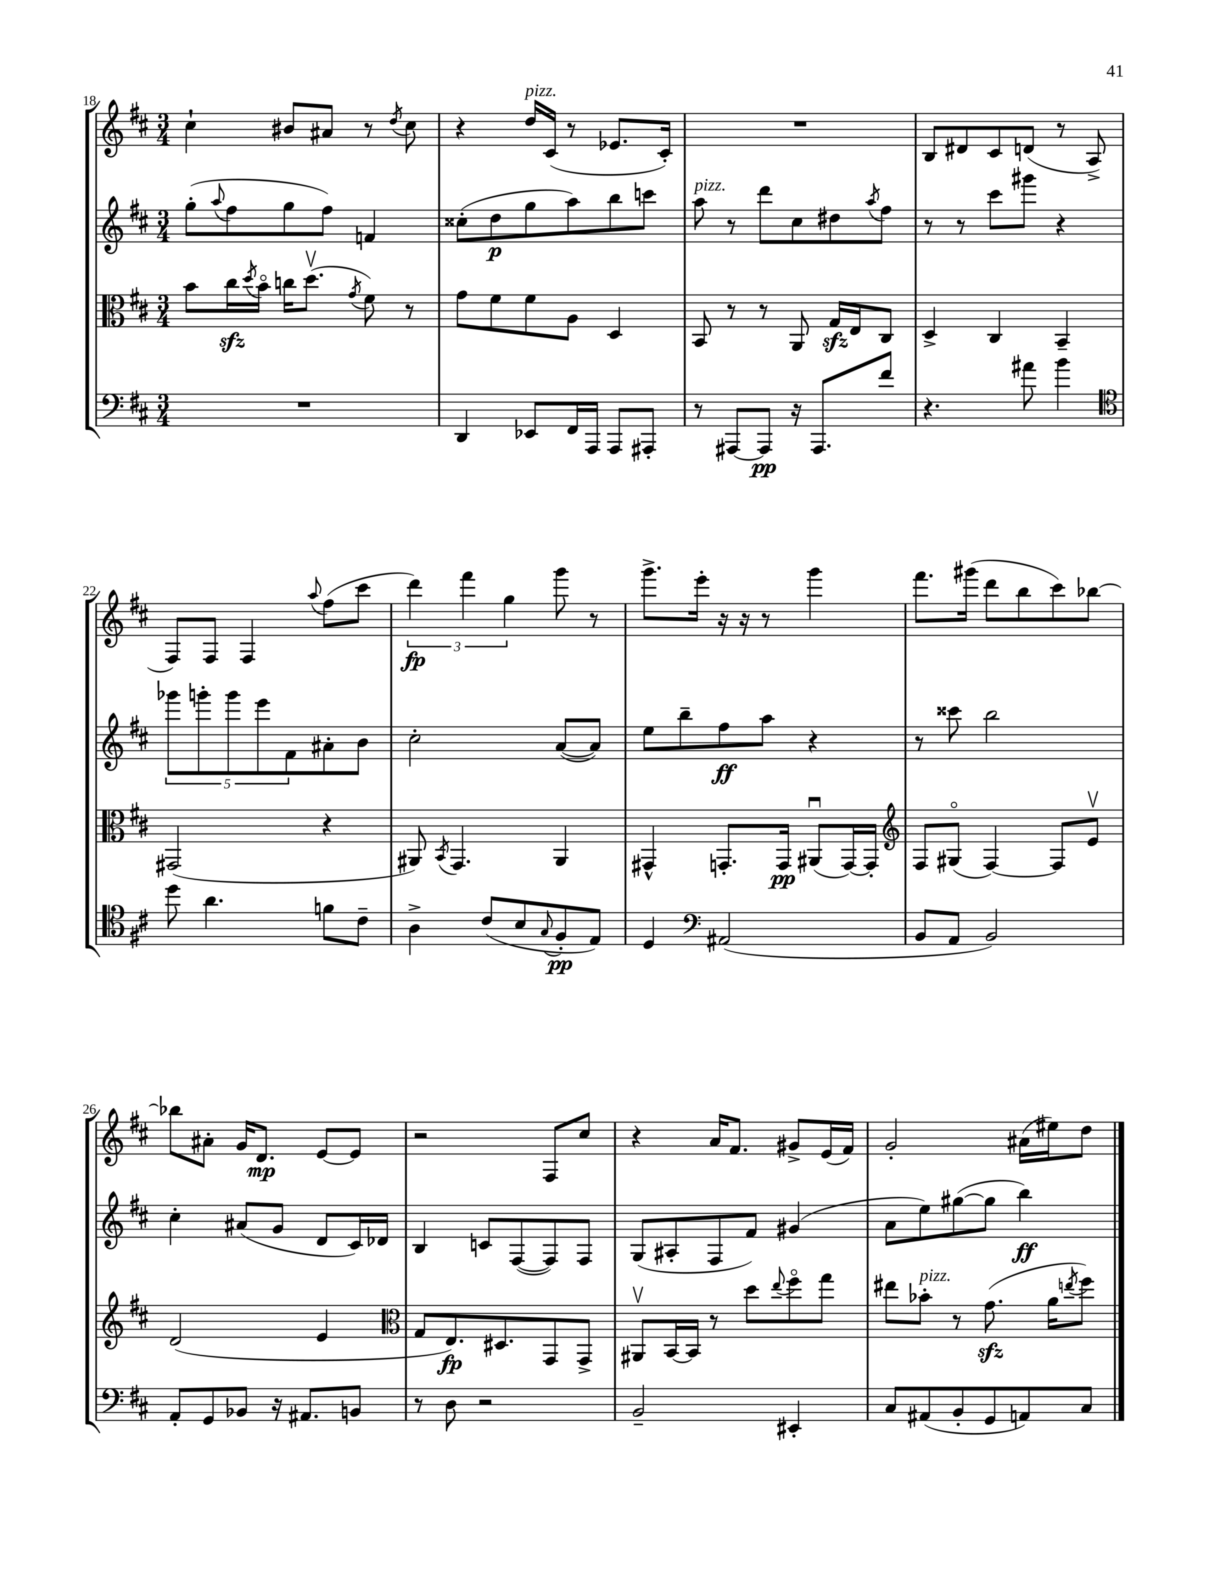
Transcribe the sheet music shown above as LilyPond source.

<<
\new StaffGroup <<
\new Staff = "s0" {
    \clef treble \key d \major \numericTimeSignature \time 3/4
    cis''4-! bis'8 ais'8 r8 \acciaccatura { d''8 } cis''8 |
    r4 d''16^\markup { \italic "pizz." } cis'16( r8 ees'8. cis'16-.) |
    R2. |
    b8 dis'8 cis'8 d'8( r8 a8-> |
    fis8) fis8 fis4 \appoggiatura { a''8 } fis''8( cis'''8 |
    \tuplet 3/2 { d'''4\fp) fis'''4 g''4 } g'''8 r8 |
    g'''8.-> e'''16-. r16 r16 r8 g'''4 |
    fis'''8. gis'''16( d'''8 b''8 cis'''8) bes''8~ |
    bes''8 ais'8-. g'16 d'8.\mp e'8~ e'8 |
    r2 fis8 cis''8 |
    r4 a'16 fis'8. gis'8-> e'16( fis'16) |
    g'2-. ais'16( eis''16) d''8 \bar "|." |
}
\new Staff = "s1" {
    \clef treble \key d \major \numericTimeSignature \time 3/4
    g''8-.( \appoggiatura { a''8 } fis''8 g''8 fis''8) f'4 |
    cisis''8-.( d''8\p g''8 a''8) b''8 c'''8 |
    a''8^\markup { \italic "pizz." } r8 d'''8 cis''8 dis''8 \acciaccatura { a''8 } fis''8 |
    r8 r8 cis'''8 gis'''8 r4 |
    \tuplet 5/4 { ges'''8 g'''8-. g'''8 e'''8 fis'8 } ais'8-. b'8 |
    cis''2-. a'8~( a'8) |
    e''8 b''8-- fis''8\ff a''8 r4 |
    r8 cisis'''8 b''2 |
    cis''4-. ais'8( g'8 d'8 cis'16) des'16 |
    b4 c'8 fis8~( fis8) fis8 |
    g8( ais8-. fis8 fis'8) gis'4( |
    a'8 e''8) gis''8~( gis''8 b''4\ff) \bar "|." |
}
\new Staff = "s2" {
    \clef alto \key d \major \numericTimeSignature \time 3/4
    b'8 cis''16\sfz \acciaccatura { d''8 } b'16\flageolet c''16 d''8.\upbow( \acciaccatura { g'8 } fis'8) r8 |
    g'8 fis'8 fis'8 a8 d4 |
    b,8 r8 r8 a,8 g16\sfz e16 cis8 |
    d4-> cis4 b,4-- |
    gis,2( r4 |
    ais,8) \acciaccatura { b,8 } g,4. ais,4 |
    gis,4-^ g,8.-. g,16\pp ais,8\downbow( g,16~) g,16-. |
    \clef treble fis8 gis8\flageolet( fis4~) fis8 e'8\upbow |
    d'2( e'4 |
    \clef alto g8 e8.\fp) dis8. g,8 g,8-> |
    ais,8\upbow b,16~ b,16 r8 d''8 \appoggiatura { e''8 } fis''8\flageolet g''8 |
    eis''8 bes'8-.^\markup { \italic "pizz." } r8 g'8.\sfz( a'16 \acciaccatura { e''8 } fis''8) \bar "|." |
}
\new Staff = "s3" {
    \clef bass \key d \major \numericTimeSignature \time 3/4
    R2. |
    d,4 ees,8 fis,16 a,,16 a,,8 ais,,8-. |
    r8 ais,,8~ ais,,8\pp r16 ais,,8. fis'8 |
    r4. ais'8 b'4 |
    \clef tenor d''8 a'4. f'8 cis'8-- |
    a4-> cis'8( b8 \appoggiatura { g8 } fis8-.\pp e8) |
    d4 \clef bass ais,2( |
    b,8 a,8 b,2) |
    a,8-. g,8 bes,8 r16 ais,8. b,8 |
    r8 d8 r2 |
    b,2-- eis,4-. |
    cis8 ais,8( b,8-. g,8 a,8) cis8 \bar "|." |
}
>>
>>
\layout { \context { \Score currentBarNumber = #18 } }
